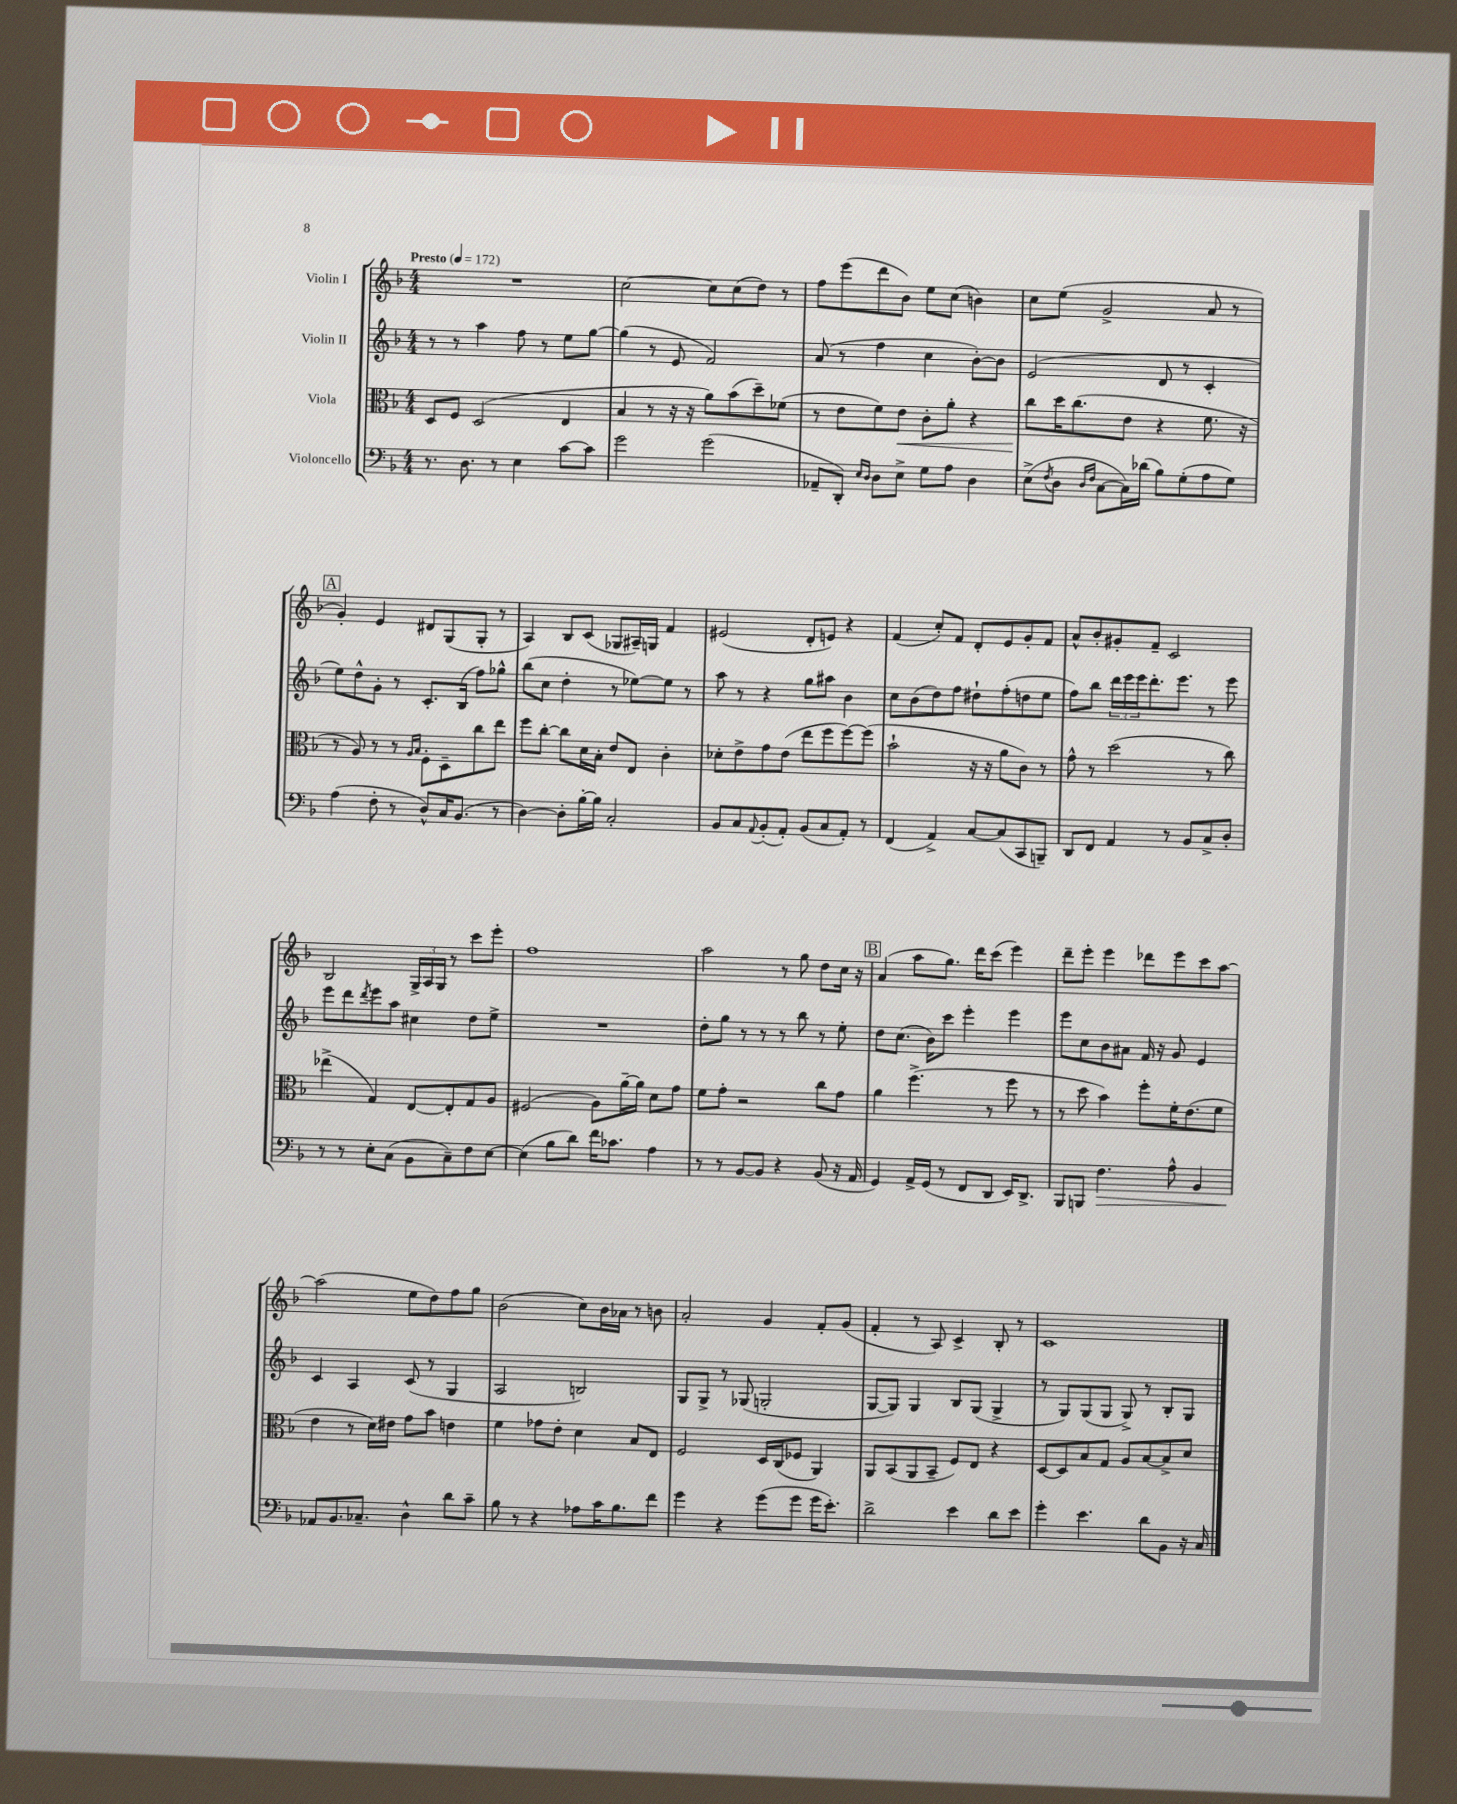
<<
\new StaffGroup <<
\new Staff = "s0" \with { instrumentName = "Violin I" } {
    \clef treble \key f \major \numericTimeSignature \time 4/4 \tempo "Presto" 4 = 172
    R1 |
    c''2~ c''8 c''8( d''8) r8 |
    f''8 e'''8( d'''8 bes'8) e''8 c''8( b'4) |
    c''8 e''8( g'2-> a'8 r8 |
    \mark \markup { \box "A" } g'4-.) e'4 dis'8 g8( g8-. r8 |
    a4) bes8 c'8( ges8 ais16--) g16 f'4 |
    eis'2( d'8-. e'8) r4 |
    f'4( c''8-.) f'8 d'8-. e'8 g'8-. f'8 |
    a'8-^ bes'8-. gis'8-. f'8-- c'2 |
    bes2 \tuplet 3/2 { g16-> a16 g16 } r8 c'''8 e'''8-. |
    f''1 |
    a''2 r8 g''8 d''8 c''16 r16 |
    \mark \markup { \box "B" } a'4( a''8 g''8.) d'''16 c'''8( e'''4) |
    d'''8-- e'''8-. e'''4 des'''8 e'''8 c'''8 a''8~ |
    a''2( e''8 d''8) f''8 g''8 |
    bes'2( c''8) bes'16 aes'16 r8 b'8 |
    a'2-. g'4 f'8-. g'8( |
    f'4-. r8 a8) c'4-> bes8-. r8 |
    c'1 \bar "|." |
}
\new Staff = "s1" \with { instrumentName = "Violin II" } {
    \clef treble \key f \major \numericTimeSignature \time 4/4
    r8 r8 a''4 f''8 r8 e''8 g''8~ |
    g''4( r8 e'8 f'2) |
    a'8( r8 f''4 c''4 bes'8~-.) bes'8 |
    e'2( d'8 r8 c'4-. |
    \mark \markup { \box "A" } e''8) d''8-^ g'8-. r8 c'8.-. bes16( f''8) ges''8-^ |
    bes''8( c''8 d''4-. r8 ees''8~) ees''8 r8 |
    a''8 r8 r4 g''8 ais''8 bes'4 |
    c''8 bes'8( d''8) f''8 dis''8-! f''8-.( d''8 e''8 |
    f''8) bes''8 \tuplet 3/2 { d'''16 e'''16 e'''16 } d'''8.-. e'''8. r8 e'''8 |
    e'''8 d'''8 \acciaccatura { d'''8 } e'''8 a''8 cis''4 d''8 e''8-> |
    R1 |
    d''8-. g''8 r8 r8 r8 bes''8 r8 e''8-. |
    \mark \markup { \box "B" } d''8 c''8.( bes'16) c'''8 e'''4-. e'''4 |
    e'''8 c''8 bes'8 ais'8 f'16 r16 g'8 e'4 |
    c'4 a4 c'8( r8 g4 |
    a2 b2) |
    g8 g8-> r8 ges8( g2-. |
    g8~ g8) g4 bes8 g8( g4-> |
    r8 g8) g8( g8 g8->) r8 bes8-. g8 \bar "|." |
}
\new Staff = "s2" \with { instrumentName = "Viola" } {
    \clef alto \key f \major \numericTimeSignature \time 4/4
    d8 f8 d2( e4 |
    bes4 r8 r16 r16 a'8) bes'8( d''8--) fes'8( |
    r8 e'8 f'8) e'8\< c'8-. a'8-. r4 |
    c''8\! d''16 c''8.( e'8 r4 f'8. r16 |
    \mark \markup { \box "A" } r8 a8) r8 r8 \grace { a16 bes16 } f8-. d8-- c''8 e''8 |
    f''8 c''8~-. c''8 d'16 bes16-. e'8 e8 c'4-. |
    des'8-. e'8-> g'8 e'8( e''8 f''8 f''8~) f''8( |
    bes'2-! r16 r16 a'8 c'8) r8 |
    g'8-^ r8 d''2( r8 c''8) |
    ees''4->( g4) e8~ e8-. g8 a8 |
    fis2( a8) a'16~-- a'16 d'8 g'8 |
    f'8 g'8-. r2 c''8 g'8 |
    \mark \markup { \box "B" } a'4 f''4.->( r8 f''8 r8 |
    r8 d''8 bes'4) f''8-. f'16-. e'8.( f'8 |
    e'4 r8 d'16) eis'16 g'8 bes'8 e'4 |
    f'4 ges'8 e'8-. d'4 bes8 e8 |
    f2 d16 c16( fes8 a,4) |
    a,8 bes,8( a,8 bes,8-- f8) e8 r4 |
    d8~ d8 bes8 g8 a8 bes8~ bes8-> d'8 \bar "|." |
}
\new Staff = "s3" \with { instrumentName = "Violoncello" } {
    \clef bass \key f \major \numericTimeSignature \time 4/4
    r8. d8. r8 e4 c'8~ c'8 |
    g'2 g'2( |
    aes,8-- d,8-.) \grace { e16 d16 } d8 e8-> g8 a8 d4 |
    e8->( \acciaccatura { f8 } d8 \grace { d16 f16 } c8~ c16) des'16( bes8) g8-.( a8 g8) |
    \mark \markup { \box "A" } a4( f8-. r8 d8-^) c16 bes,8.( r8 |
    d4~) d8-. bes16~-. bes16 c2-. |
    bes,8 c8 \appoggiatura { a,8 } bes,8-.( a,8-.) bes,8( c8 a,8-.) r8 |
    f,4( a,4->) c8~ c8( c,8 b,,8--) |
    d,8 f,8 a,4 r8 bes,8 c8-> d8-. |
    r8 r8 e8-. c8( bes,8 c8--) f8 e8~ |
    e4( bes8 d'8) f'16 ces'8. a4 |
    r8 r8 bes,8~ bes,8 r4 bes,8( r16 a,16 |
    \mark \markup { \box "B" } g,4) a,16-> g,16( r8 f,8 d,8 e,16) d,8.-> |
    bes,,8 b,,8 f4.\> a8-^ bes,4 |
    aes,8\! bes,8. ces8.-- d4-^ d'8 c'8-- |
    bes8 r8 r4 aes8 c'16 bes8. f'8 |
    g'4 r4 g'8( g'8 g'16 e'8.-.) |
    d'2-> e'4 d'8 e'8 |
    g'4-. e'4. d'8 bes,8 r16 c16 \bar "|." |
}
>>
>>
\layout { \context { \Score \remove "Bar_number_engraver" } }
